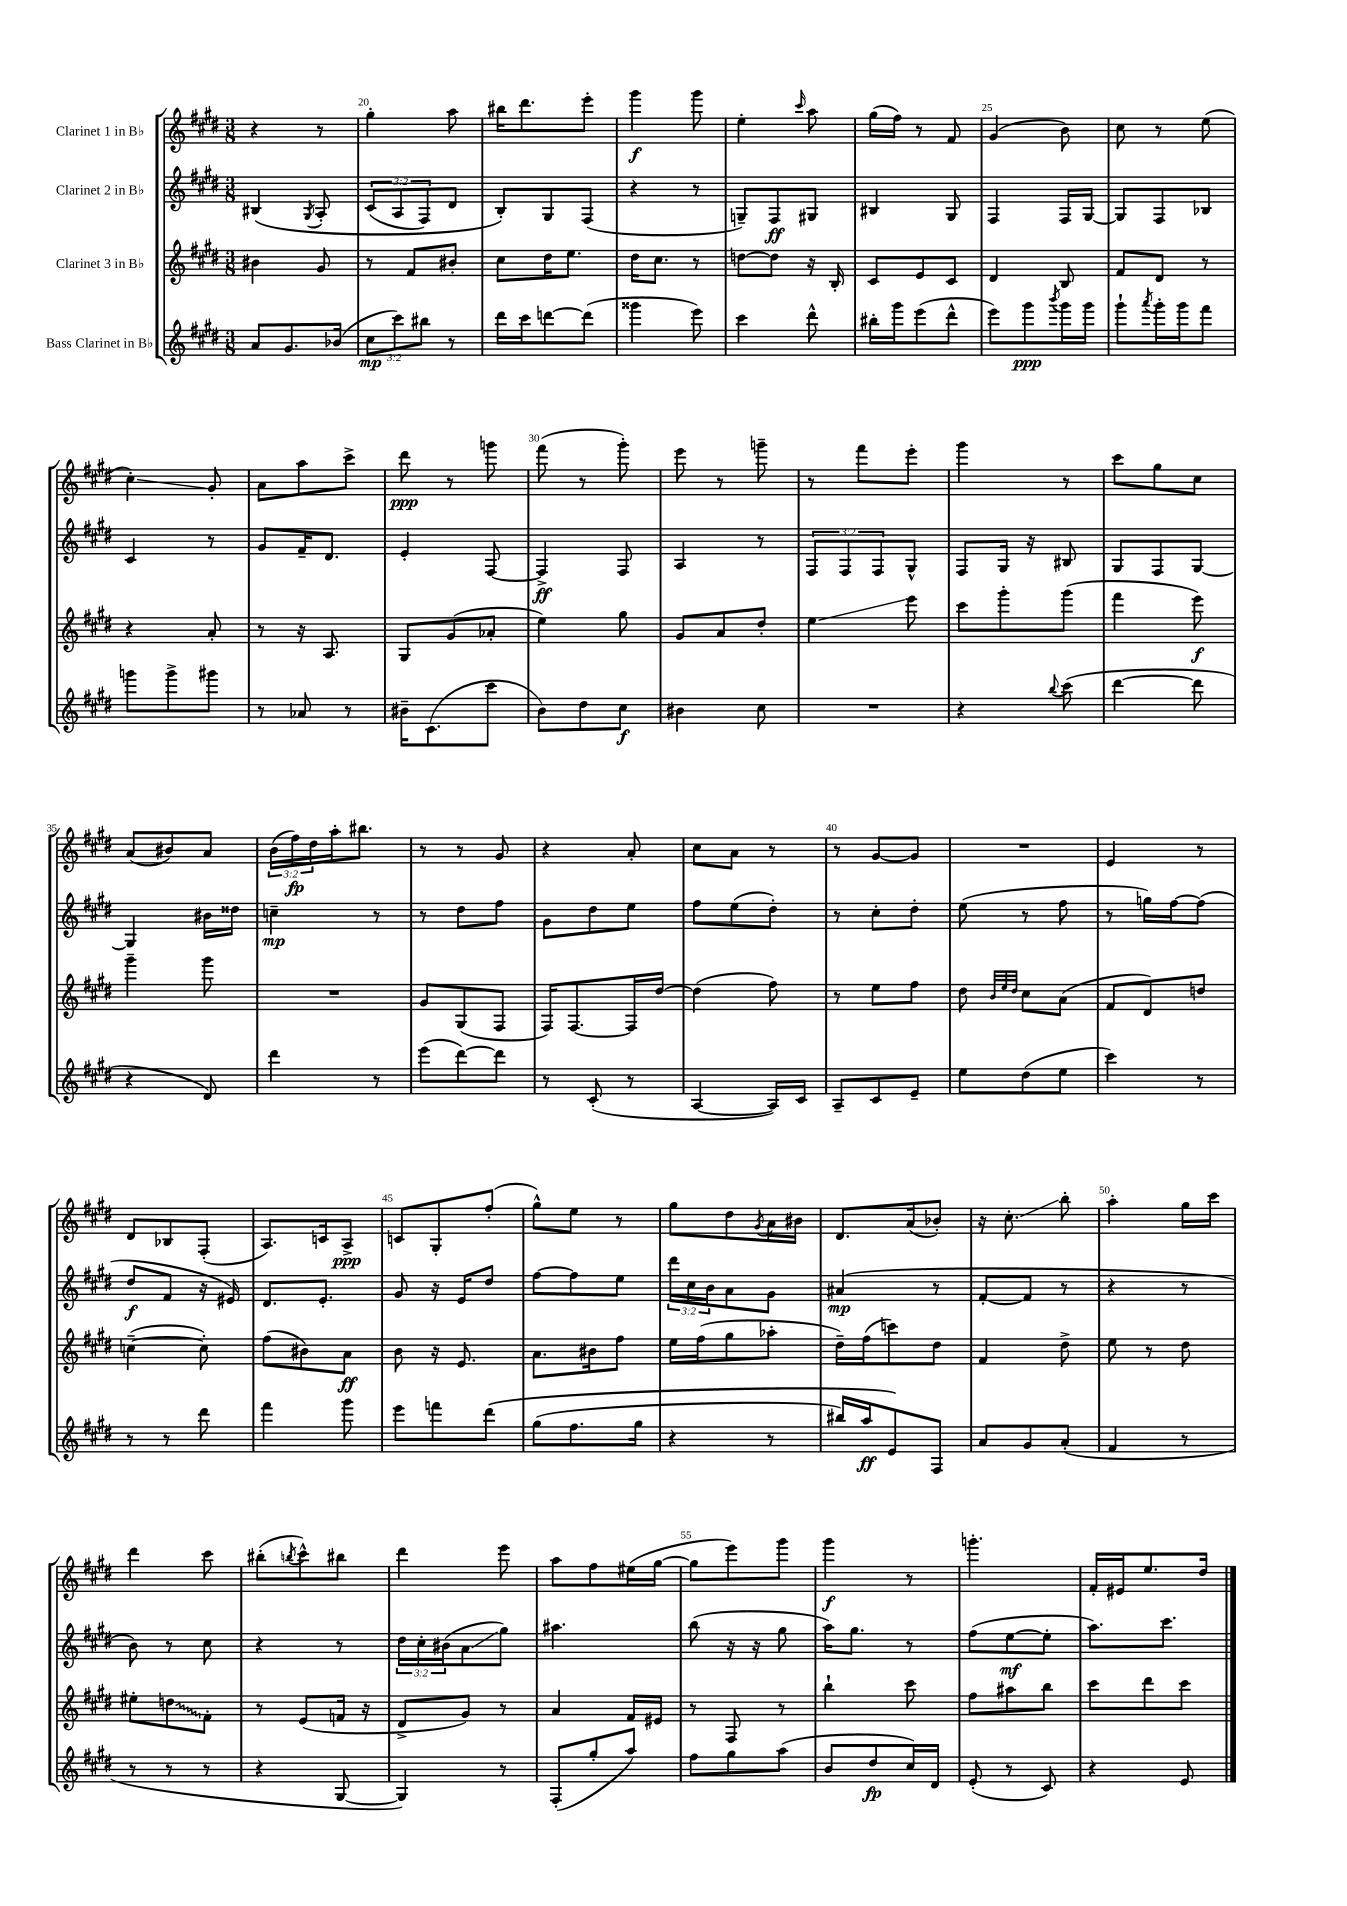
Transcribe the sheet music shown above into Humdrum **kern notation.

**kern	**kern	**kern	**kern
*staff4	*staff3	*staff2	*staff1
*clefG2	*clefG2	*clefG2	*clefG2
*k[f#c#g#d#]	*k[f#c#g#d#]	*k[f#c#g#d#]	*k[f#c#g#d#]
*M3/8	*M3/8	*M3/8	*M3/8
8a	4b#	&(4B#	4r
8.g#	.	.	.
.	.	8qG#	.
.	8g#	8A'	8r
(16b-	.	.	.
=	=	=	=
12cc#	8r	(12c#	4gg#'
12ccc#)	.	12A	.
.	8f#	.	.
12bb#	.	12F#)	.
8r	8b#'	8d#	8aa
=	=	=	=
16ddd#	8cc#	8B'&)	16bb#
16ccc#	.	.	8.ddd#
[8ddd	16dd#	8G#	.
.	8.ee	.	.
(8ddd]	.	(8F#	8eee'
=	=	=	=
4ggg##	16dd#	4r	4ggg#
.	8.cc#	.	.
8eee)	8r	8r	8ggg#
=	=	=	=
4ccc#	[8dd	8G~)	4ee'
.	8dd]	8F#	.
.	.	.	16qqccc#
8ddd#^^	16r	8G#	8aa
.	16B'	.	.
=	=	=	=
16bb#'	8c#	4B#	(16gg#
16ggg#	.	.	16ff#)
(8eee	8e	.	8r
8ddd#^^	8c#	8G#	8f#
=	=	=	=
8eee)	4d#	4F#	(4g#
8ggg#	.	.	.
8qbbb	.	.	.
16ggg#	8B	16F#	8b)
16ggg#	.	[16G#	.
=	=	=	=
8ggg#`	8f#	8G#]	8cc#
8qaaa	.	.	.
16ggg#'	8d#	8F#	8r
16ggg#	.	.	.
8fff#	8r	8B-	(8ee
=	=	=	=
8ggg	4r	4c#	4cc#')
8ggg^	.	.	.
8ggg#	8a'	8r	8g#'
=	=	=	=
8r	8r	8g#	8a
8a-	16r	16f#~	8aa
.	8.A	8.d#	.
8r	.	.	8ccc#^
=	=	=	=
16b#~	8G#	4e'	8ddd#
(8.c#	.	.	.
.	(8g#	.	8r
8ccc#	8a-'	[8F#	8ggg
=	=	=	=
8b)	4ee)	4F#^]	(8fff#
8dd#	.	.	8r
8cc#	8gg#	8F#	8ggg#')
=	=	=	=
4b#	8g#	4A	8eee
.	8a	.	8r
8cc#	8dd#'	8r	8ggg~
=	=	=	=
4.r	4ee	12F#	8r
.	.	12F#	.
.	.	.	8fff#
.	.	12F#	.
.	8eee	8G#^^	8eee'
=	=	=	=
4r	8ccc#	8F#	4ggg#
.	8ggg#'	16G#	.
.	.	16r	.
8qqbb	.	.	.
(8ccc#	(8ggg#	8B#	8r
=	=	=	=
[4ddd#	4fff#	8G#	8ccc#
.	.	8F#	8gg#
8ddd#]	8eee)	[8G#	8cc#
=	=	=	=
4r	4ggg#~	4G#]	(8a
.	.	.	8b#)
8d#)	8ggg#	16b#	8a
.	.	16dd##	.
=	=	=	=
4ddd#	4.r	4cc~	(24b
.	.	.	24ff#)
.	.	.	24dd#
.	.	.	16aa'
.	.	.	8.bb#
8r	.	8r	.
=	=	=	=
(8eee	8g#	8r	8r
[8ddd#)	(8G#	8dd#	8r
8ddd#]	8F#	8ff#	8g#
=	=	=	=
8r	16F#)	8g#	4r
.	[8.F#	.	.
(8c#'	.	8dd#	.
8r	16F#]	8ee	8a'
.	[16dd#	.	.
=	=	=	=
[4A	(4dd#]	8ff#	8cc#
.	.	(8ee	8a
16A])	8ff#)	8dd#')	8r
16c#	.	.	.
=	=	=	=
8A~	8r	8r	8r
8c#	8ee	8cc#'	[8g#
8e~	8ff#	8dd#'	8g#]
=	=	=	=
8ee	8dd#	(8ee	4.r
.	32qqb	.	.
.	32qqee	.	.
.	32qqdd#	.	.
(8dd#	8cc#	8r	.
8ee	(8a	8ff#	.
=	=	=	=
4ccc#)	8f#	8r	4e
.	8d#)	16gg)	.
.	.	[16ff#	.
8r	8dd	(8ff#]	8r
=	=	=	=
8r	([4cc~	8dd#	8d#
8r	.	8f#	8B-
8ddd#	8cc'])	16r	(8F#'
.	.	16e#)	.
=	=	=	=
4fff#	(8ff#	8.d#	8.A)
.	8b#)	.	.
.	.	8.e'	16c
8ggg#	8a	.	8A^
=	=	=	=
8eee	8b	8g#	8c
8fff	16r	16r	8G#'
.	8.e	16e	.
&(8ddd#	.	8dd#	(8ff#'
=	=	=	=
(8gg#	8.a	[8ff#	8gg#^^)
8.ff#	.	8ff#]	8ee
.	16b#	.	.
.	8ff#	8ee	8r
16gg#	.	.	.
=	=	=	=
4r	16ee	24ddd#	8gg#
.	.	24cc#	.
.	(16ff#	.	.
.	.	24b	.
.	8gg#	8a	8dd#
.	.	.	8qg#
8r	8aa-'	8g#	16a
.	.	.	16b#
=	=	=	=
16bb#)	16dd#~)	(4a#	8.d#
16aa	(16ff#	.	.
8e&)	8ccc)	.	.
.	.	.	(16a
8F#	8dd#	8r	8b-')
=	=	=	=
8a	4f#	[8f#'	16r
.	.	.	8.cc#'
8g#	.	8f#]	.
(8a'	8dd#^	8r	8bb'
=	=	=	=
4f#	8ee	4r	4aa'
.	8r	.	.
8r	8dd#	8r	16gg#
.	.	.	16ccc#
=	=	=	=
8r	8ee#'	8b)	4ddd#
8r	8dd	8r	.
8r	8f#'	8cc#	8ccc#
=	=	=	=
4r	8r	4r	(8bb#'
.	.	.	8qbb
.	(8e	.	8ccc#^^)
[8G#	16f	8r	8bb#
.	16r	.	.
=	=	=	=
4G#])	8d#^	24dd#	4ddd#
.	.	24cc#'	.
.	.	(24b#	.
.	8g#)	8a	.
8r	8r	8gg#)	8eee
=	=	=	=
(8F#'	4a	4.aa#	8aa
8gg#'	.	.	8ff#
8aa)	16f#	.	(16ee#
.	16e#	.	[16gg#
=	=	=	=
8ff#	8r	(8bb	8gg#]
8gg#	8F#	16r	8eee)
.	.	16r	.
(8aa	8r	8gg#	8ggg#
=	=	=	=
8b	4bb`	16aa)	4ggg#
.	.	8.gg#	.
8dd#	.	.	.
16cc#)	8ccc#	8r	8r
16d#	.	.	.
=	=	=	=
(8e'	8ff#	(8ff#	4.ggg'
8r	8aa#	[8ee	.
8c#)	8bb	8ee']	.
=	=	=	=
4r	8ccc#	8.aa)	16f#'
.	.	.	16e#
.	8ddd#	.	8.ee
.	.	8.ccc#	.
8e	8ccc#	.	.
.	.	.	16dd#
==	==	==	==
*-	*-	*-	*-
